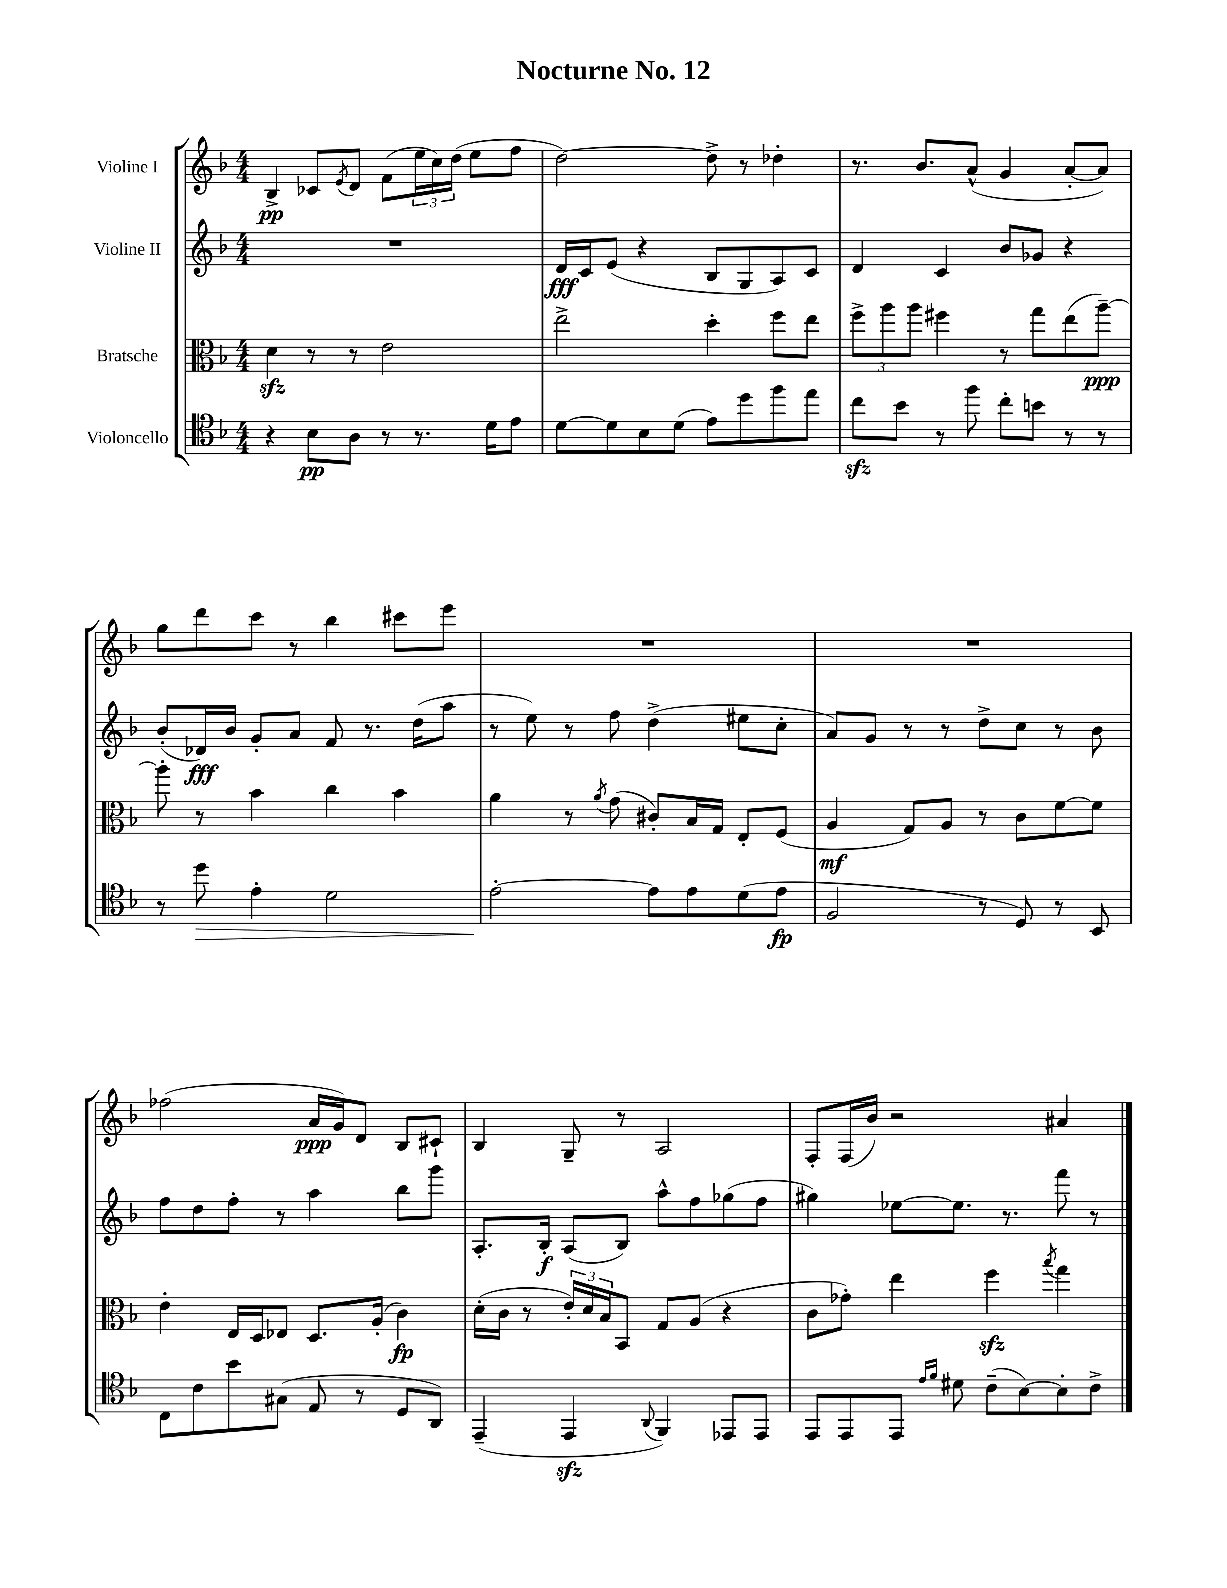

**kern	**dynam	**kern	**dynam	**kern	**dynam	**kern	**dynam
*part4	*part4	*part3	*part3	*part2	*part2	*part1	*part1
*staff4	*staff4	*staff3	*staff3	*staff2	*staff2	*staff1	*staff1
*I"Violoncello	*	*I"Bratsche	*	*I"Violine II	*	*I"Violine I	*
*clefC4	*	*clefC3	*	*clefG2	*	*clefG2	*
*k[b-]	*	*k[b-]	*	*k[b-]	*	*k[b-]	*
*M4/4	*	*M4/4	*	*M4/4	*	*M4/4	*
=1	=1	=1	=1	=1	=1	=1	=1
4r	.	4dzz\	.	1r	.	4B-^/	pp
8B-\L	pp	8r	.	.	.	8c-X/L	.
.	.	.	.	.	.	8qe/	.
8A\J	.	8r	.	.	.	8d/J	.
8r	.	2e\	.	.	.	(8f\L	.
8.r	.	.	.	.	.	24ee\L	.
.	.	.	.	.	.	24cc\)	.
.	.	.	.	.	.	(24dd\JJ	.
.	.	.	.	.	.	8ee\L	.
16d\KL	.	.	.	.	.	.	.
8e\J	.	.	.	.	.	8ff\J	.
=2	=2	=2	=2	=2	=2	=2	=2
[8d\L	.	2ee^\	.	16d/LL	fff	[2dd\)	.
.	.	.	.	16c/J	.	.	.
8d\]	.	.	.	(8e/J	.	.	.
8B-\	.	.	.	4r	.	.	.
(8d\J	.	.	.	.	.	.	.
8e\L)	.	4dd'\	.	8B-/L	.	8dd^\]	.
8dd\	.	.	.	8G/	.	8r	.
8ff\	.	8ff\L	.	8A/)	.	4dd-X'\	.
8ee\J	.	8ee\J	.	8c/J	.	.	.
=3	=3	=3	=3	=3	=3	=3	=3
8cczz\L	.	12ff^\L	.	4d/	.	8.r	.
.	.	12aa\	.	.	.	.	.
8b-\J	.	.	.	.	.	.	.
.	.	12aa\J	.	.	.	.	.
.	.	.	.	.	.	8.b-/L	.
8r	.	4ff#X\	.	4c/	.	.	.
8ff\	.	.	.	.	.	(8a^^/J	.
8cc'\L	.	8r	.	8b-/L	.	4g/	.
8bn\J	.	8gg\L	.	8g-X/J	.	.	.
8r	.	(8ee\	.	4r	.	[8a'/L	.
8r	.	[8aa~\J)	ppp	.	.	8a/J])	.
!!LO:LB:g=z
=4	=4	=4	=4	=4	=4	=4	=4
8r	.	8aa'\]	.	(8b-'/L	.	8gg\L	.
!	!LO:HP:b	!	!	!	!	!	!
8dd\	>	8r	.	16d-X/L)	fff	8ddd\	.
.	.	.	.	16b-/JJ	.	.	.
4e'\	.	4b-\	.	8g'/L	.	8ccc\J	.
.	.	.	.	8a/J	.	8r	.
2d\	.	4cc\	.	8f/	.	4bb-\	.
.	.	.	.	8.r	.	.	.
.	.	4b-\	.	.	.	8ccc#X\L	.
.	.	.	.	(16dd\KL	.	.	.
.	.	.	.	8aa\J	.	8eee\J	.
=5	=5	=5	=5	=5	=5	=5	=5
[2e'\	.	4a\	.	8r	.	1r	.
.	.	.	.	8ee\)	.	.	.
.	.	8r	.	8r	.	.	.
.	.	8qa/	.	.	.	.	.
.	.	(8g\	.	8ff\	.	.	.
8e\L]	]	8c#X'/L)	.	(4dd^\	.	.	.
8e\	.	16B-/L	.	.	.	.	.
.	.	16G/JJ	.	.	.	.	.
(8d\	.	8E'/L	.	8ee#X\L	.	.	.
8e\J	fp	(8F/J	.	8cc'\J	.	.	.
=6	=6	=6	=6	=6	=6	=6	=6
2F/	.	4A/	mf	8a/L)	.	1r	.
.	.	.	.	8g/J	.	.	.
.	.	8G/L)	.	8r	.	.	.
.	.	8A/J	.	8r	.	.	.
8r	.	8r	.	8dd^\L	.	.	.
8D/)	.	8c\L	.	8cc\J	.	.	.
8r	.	[8f\	.	8r	.	.	.
8BB-/	.	8f\J]	.	8b-\	.	.	.
!!LO:LB:g=z
=7	=7	=7	=7	=7	=7	=7	=7
8C\L	.	4e'\	.	8ff\L	.	(2ff-X\	.
8c\	.	.	.	8dd\	.	.	.
8b-\	.	16E/LL	.	8ff'\J	.	.	.
.	.	16D/J	.	.	.	.	.
(8G#X\J	.	8E-X/J	.	8r	.	.	.
8E/	.	8.D/L	.	4aa\	.	16a/LL	ppp
.	.	.	.	.	.	16g/J)	.
8r	.	.	.	.	.	8d/J	.
.	.	(16A'/Jk	.	.	.	.	.
8D/L	.	4c\)	fp	8bb-\L	.	8B-/L	.
8AA/J)	.	.	.	8ggg\J	.	8c#X`/J	.
=8	=8	=8	=8	=8	=8	=8	=8
(4EE~/	.	(16d'\LL	.	8.A'/L	.	4B-/	.
.	.	16c\JJ	.	.	.	.	.
.	.	8r	.	.	.	.	.
.	.	.	.	16B-'/Jk	f	.	.
4EEzz/	.	24e'/LL)	.	(8A/L	.	8G~/	.
.	.	24d/	.	.	.	.	.
.	.	24B-/J	.	.	.	.	.
.	.	8BB-/J	.	8B-/J)	.	8r	.
8qqAA/	.	.	.	.	.	.	.
4FF/)	.	8G/L	.	8aa^^\L	.	2A/	.
.	.	(8A/J	.	8ff\	.	.	.
8EE-X/L	.	4r	.	(8gg-X\	.	.	.
8EE-/J	.	.	.	8ff\J	.	.	.
=9	=9	=9	=9	=9	=9	=9	=9
8EE/L	.	8c\L	.	4gg#X\)	.	8F'/L	.
8EE/	.	8g-X'\J)	.	.	.	(16F/L	.
.	.	.	.	.	.	16b-/JJ)	.
8EE/J	.	4ee\	.	[8ee-X\L	.	2r	.
16qqe/LL	.	.	.	.	.	.	.
16qqf/JJ	.	.	.	.	.	.	.
8d#X\	.	.	.	8.ee-\J]	.	.	.
(8c~\L	.	4ffzz\	.	.	.	.	.
.	.	.	.	8.r	.	.	.
[8B-\)	.	.	.	.	.	.	.
.	.	8qbb-/	.	.	.	.	.
8B-'\]	.	4gg\	.	8fff\	.	4a#X/	.
8c^\J	.	.	.	8r	.	.	.
==	==	==	==	==	==	==	==
*-	*-	*-	*-	*-	*-	*-	*-
